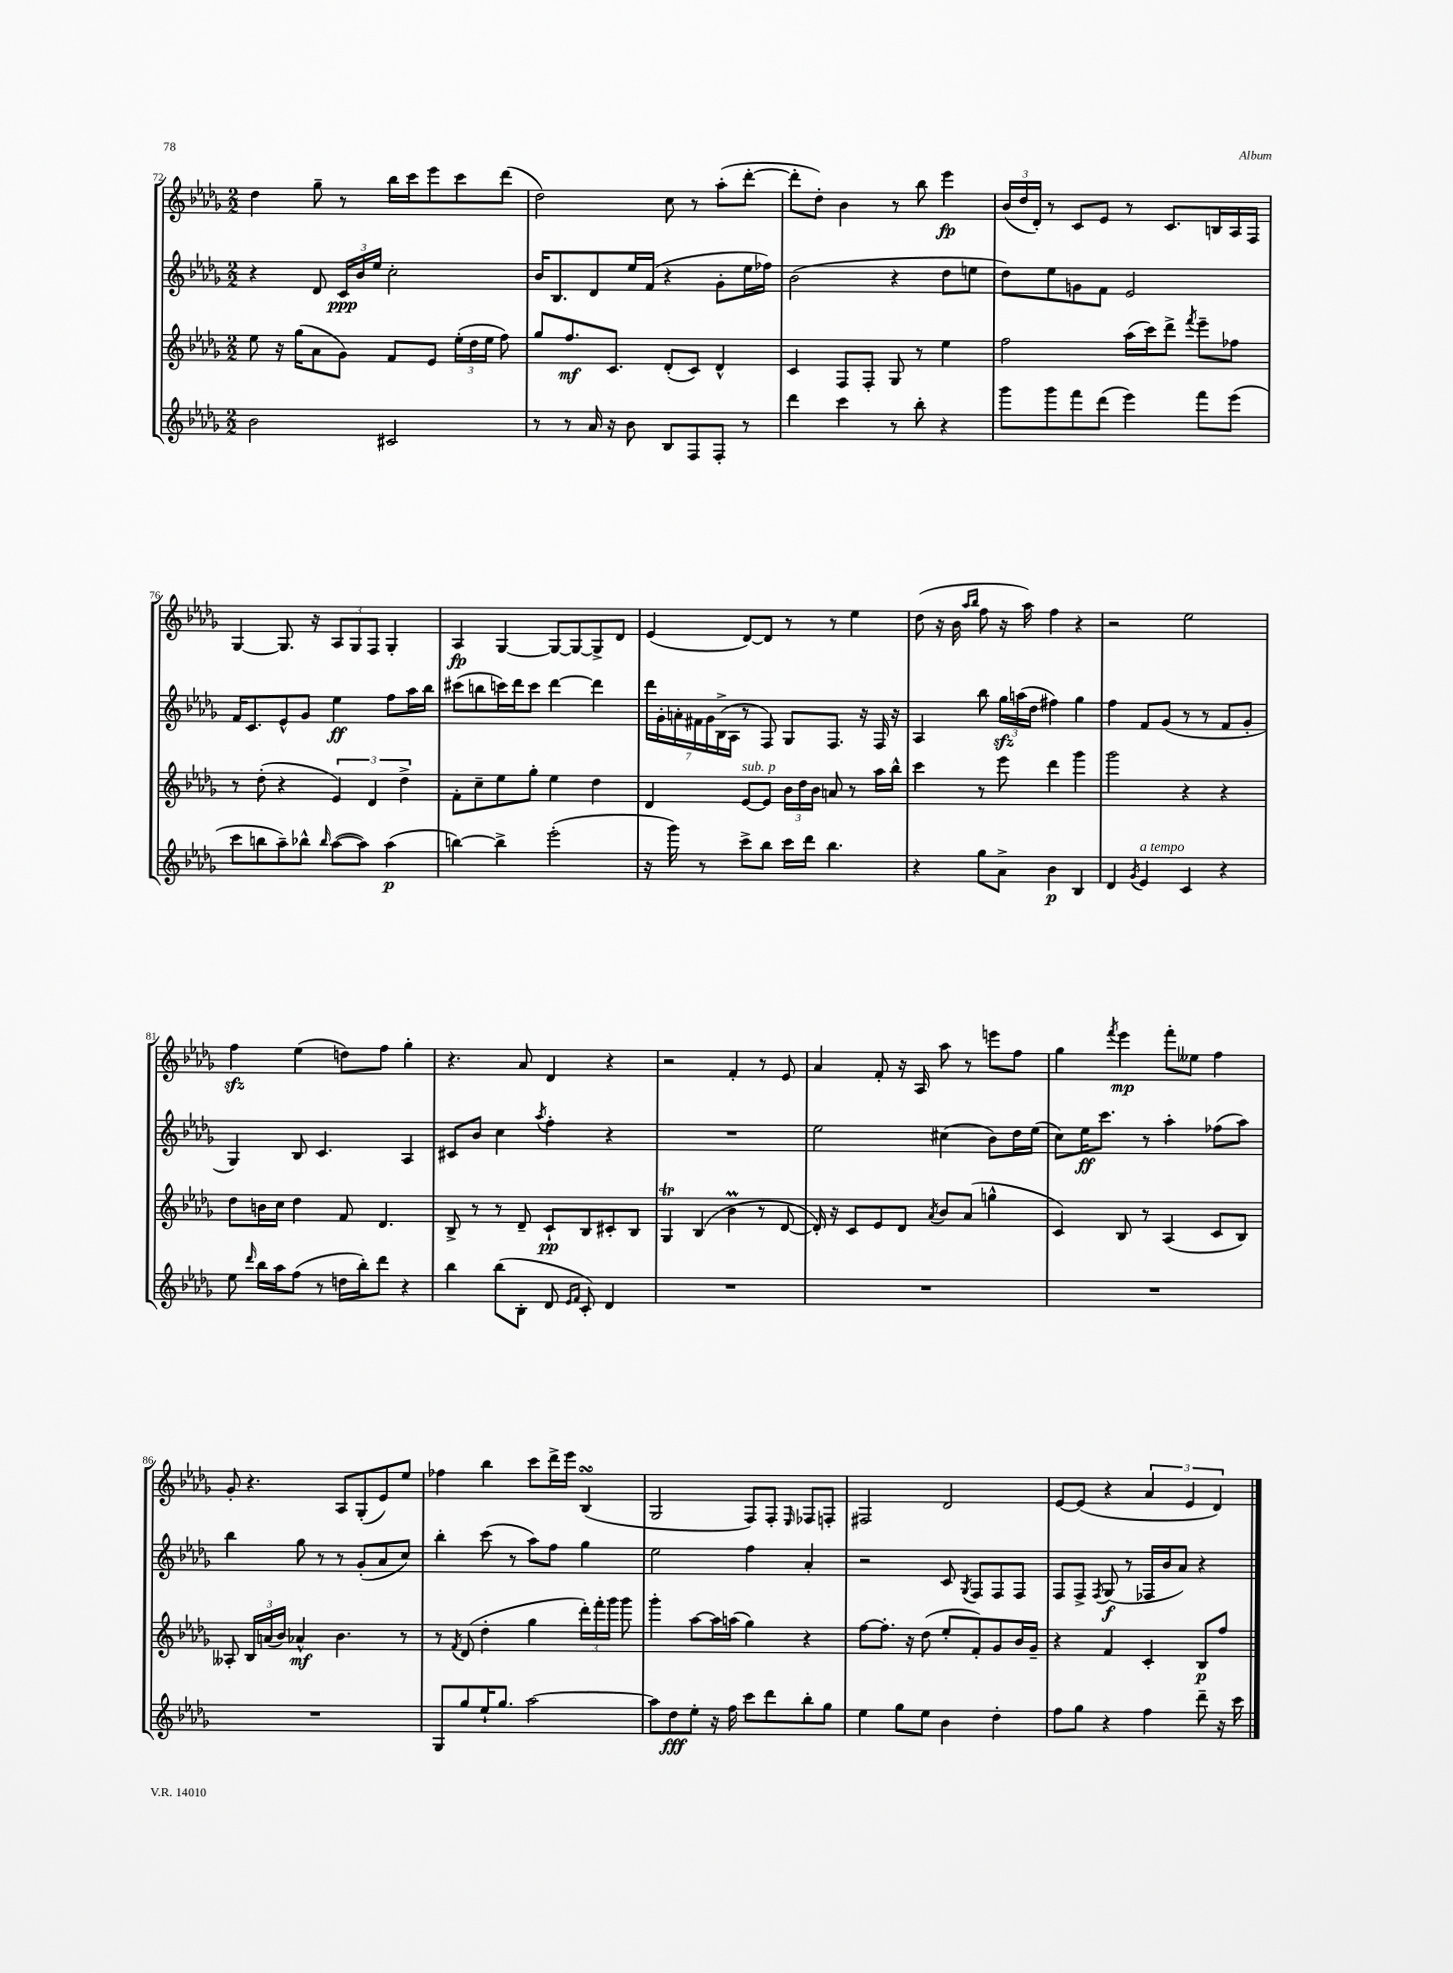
<<
\new StaffGroup <<
\new Staff = "s0" {
    \clef treble \key des \major \numericTimeSignature \time 2/2
    \autoBeamOff des''4 ges''8-- r8 bes''16[ c'''16 ees'''8 c'''8 des'''8]( |
    des''2) c''8 r8 aes''8[-.( des'''8]~-. |
    des'''8[-. des''8]-.) bes'4 r8 bes''8 ees'''4\fp |
    \tuplet 3/2 { bes'16[( des''16 des'16]-.) } r8 c'8[ ees'8] r8 c'8.[ b16 aes16 f16] |
    ges4~ ges8. r16 \tuplet 3/2 { aes8[ ges8 f8] } ges4-. |
    aes4\fp ges4~ ges8[~ ges8~ ges8-> des'8] |
    ees'4( des'8[~) des'8] r8 r8 ees''4 |
    des''8( r16 bes'16 \grace { aes''16[ bes''16] } f''8 r16 aes''16) f''4 r4 |
    r2 ees''2 |
    f''4\sfz ees''4( d''8[) f''8] ges''4-. |
    r4. aes'8 des'4 r4 |
    r2 f'4-. r8 ees'8 |
    aes'4 f'8-. r16 aes16 aes''8 r8 e'''8[ f''8] |
    ges''4 \acciaccatura { f'''8 } ees'''4\mp f'''8[-. eeses''8] f''4 |
    ges'8-. r4. aes8[ ges8-.( ees'8) ees''8] |
    fes''4 bes''4 c'''8[ des'''16-> ees'''16] bes4\turn( |
    ges2 f8[) f8]-. \grace { ees16 } fes8[ f8]-. |
    fis2 des'2 |
    ees'8[~ ees'8]( r4 \tuplet 3/2 { aes'4 ees'4 des'4) } \bar "|." |
}
\new Staff = "s1" {
    \clef treble \key des \major \numericTimeSignature \time 2/2
    \autoBeamOff r4 des'8 \tuplet 3/2 { c'16[\ppp bes'16 ees''16] } c''2-. |
    bes'16[ bes8. des'8 ees''16 f'16]( r4 ges'8[-. ees''16 fes''16]) |
    bes'2( r4 des''8[ e''8] |
    des''8[) ees''8 g'8 f'8] ees'2 |
    f'16[ c'8. ees'8-^ ges'8] ees''4\ff f''8[ aes''16 bes''16] |
    cis'''8[( b''8 c'''16) des'''16 c'''8] des'''4~ des'''4 |
    \tuplet 7/4 { des'''16[ ges'16-. a'16-. fis'16 ges'16 bes16->( aes16] } r8 f8) ges8[ f8.] r16 f16 r16 |
    aes4 bes''8 \tuplet 3/2 { ges''16[\sfz a''16( des''16] } fis''4) ges''4 |
    f''4 f'8[ ges'8]( r8 r8 f'8[ ges'8]-. |
    ges4) bes8 c'4. aes4 |
    cis'8[ bes'8] c''4 \acciaccatura { aes''8 } f''4-. r4 |
    R1 |
    ees''2 cis''4( bes'8[) des''16 ees''16]( |
    c''8[) ees''16\ff c'''8.] r8 aes''4-. fes''8[( aes''8]) |
    bes''4 ges''8 r8 r8 ges'8[-.( aes'8 c''8]) |
    bes''4-. c'''8( r8 aes''8[) f''8] ges''4 |
    ees''2 f''4 aes'4-. |
    r2 c'8 \acciaccatura { ges8 } f8[ f8 f8] |
    f8[ f8]-> \acciaccatura { f8 } ges8\f( r8 fes16[ bes'16 aes'8]) r4 \bar "|." |
}
\new Staff = "s2" {
    \clef treble \key des \major \numericTimeSignature \time 2/2
    \autoBeamOff ees''8 r16 ges''16[( aes'8 ges'8]) f'8[ ees'8] \tuplet 3/2 { ees''16[-.( des''16 ees''16] } f''8) |
    ges''8[ f''8.\mf c'8.] des'8[-.( c'8]) des'4-^ |
    c'4 f8[ f8]-. ges8 r8 ees''4 |
    f''2 aes''16[( c'''16) des'''8]-> \acciaccatura { f'''8 } ees'''8[-- fes''8] |
    r8 des''8-.( r4 \tuplet 3/2 { ees'4) des'4 des''4-> } |
    f'8[-. c''8-- ees''8 ges''8]-. ees''4 des''4 |
    des'4 ees'8[~^\markup { \italic "sub. p" } ees'8] \tuplet 3/2 { bes'16[ des''16 bes'16] } a'8 r8 aes''16[ bes''16]-^ |
    c'''4 r8 ees'''8 des'''4 ges'''4 |
    ges'''2 r4 r4 |
    des''8[ b'16 c''16] des''4 f'8 des'4. |
    bes8-> r8 r8 des'8-- c'8[-!\pp bes8 cis'8-. bes8] |
    ges4\trill bes4( bes'4\prall r8 des'8~ |
    des'16-.) r16 c'8[ ees'8 des'8] \acciaccatura { aes'8 } bes'8[ aes'8]( g''4-^ |
    c'4) bes8 r8 aes4( c'8[ bes8]) |
    aeses8-. \tuplet 3/2 { bes16[ a'16( bes'16]) } aes'4-^\mf bes'4. r8 |
    r8 \acciaccatura { f'8 } des'8( des''4-. ges''4 \tuplet 3/2 { des'''16[-.) f'''16-. ges'''16] } ges'''8 |
    ges'''4-. aes''8[~ aes''16 a''16]( ges''4) r4 |
    f''8[~ f''8.]-. r16 des''8( ees''8[-. f'8-.) ges'8 bes'16 ges'16]-- |
    r4 f'4 c'4-. bes8[\p f''8] \bar "|." |
}
\new Staff = "s3" {
    \clef treble \key des \major \numericTimeSignature \time 2/2
    \autoBeamOff bes'2 cis'2 |
    r8 r8 aes'16 r16 bes'8 bes8[ f8 f8]-. r8 |
    des'''4 c'''4 r8 bes''8-. r4 |
    ges'''8[ ges'''8 f'''8 des'''8]( ees'''4) f'''8[ ees'''8]( |
    c'''8[ b''8 aes''8--) bes''8]-^ \grace { bes''16 } aes''8[~( aes''8]) aes''4\p( |
    b''4~) b''4-> ees'''2-.( |
    r16 ges'''16) r8 c'''8[-> bes''8] c'''16[ des'''16] bes''4. |
    r4 ges''8[ aes'8]-> bes'4\p bes4 |
    des'4 \acciaccatura { ges'8 } ees'4^\markup { \italic "a tempo" } c'4 r4 |
    ees''8 \grace { des'''16 } bes''16[ aes''16 f''8]( r8 d''16[ bes''16-.) des'''8] r4 |
    bes''4 bes''8[( bes8]-. des'8 \grace { ees'16[ f'16] } c'8-.) des'4 |
    R1 |
    R1 |
    R1 |
    R1 |
    ges8[ ges''8 ees''16-! ges''8.] aes''2~ |
    aes''8[ des''8\fff ees''8]-. r16 f''16 c'''8[ des'''8 bes''8-. ges''8] |
    ees''4 ges''8[ ees''8] bes'4 des''4-. |
    f''8[ ges''8] r4 f''4 des'''8-- r16 c'''16 \bar "|." |
}
>>
>>
\layout { \context { \Score currentBarNumber = #72 } }
